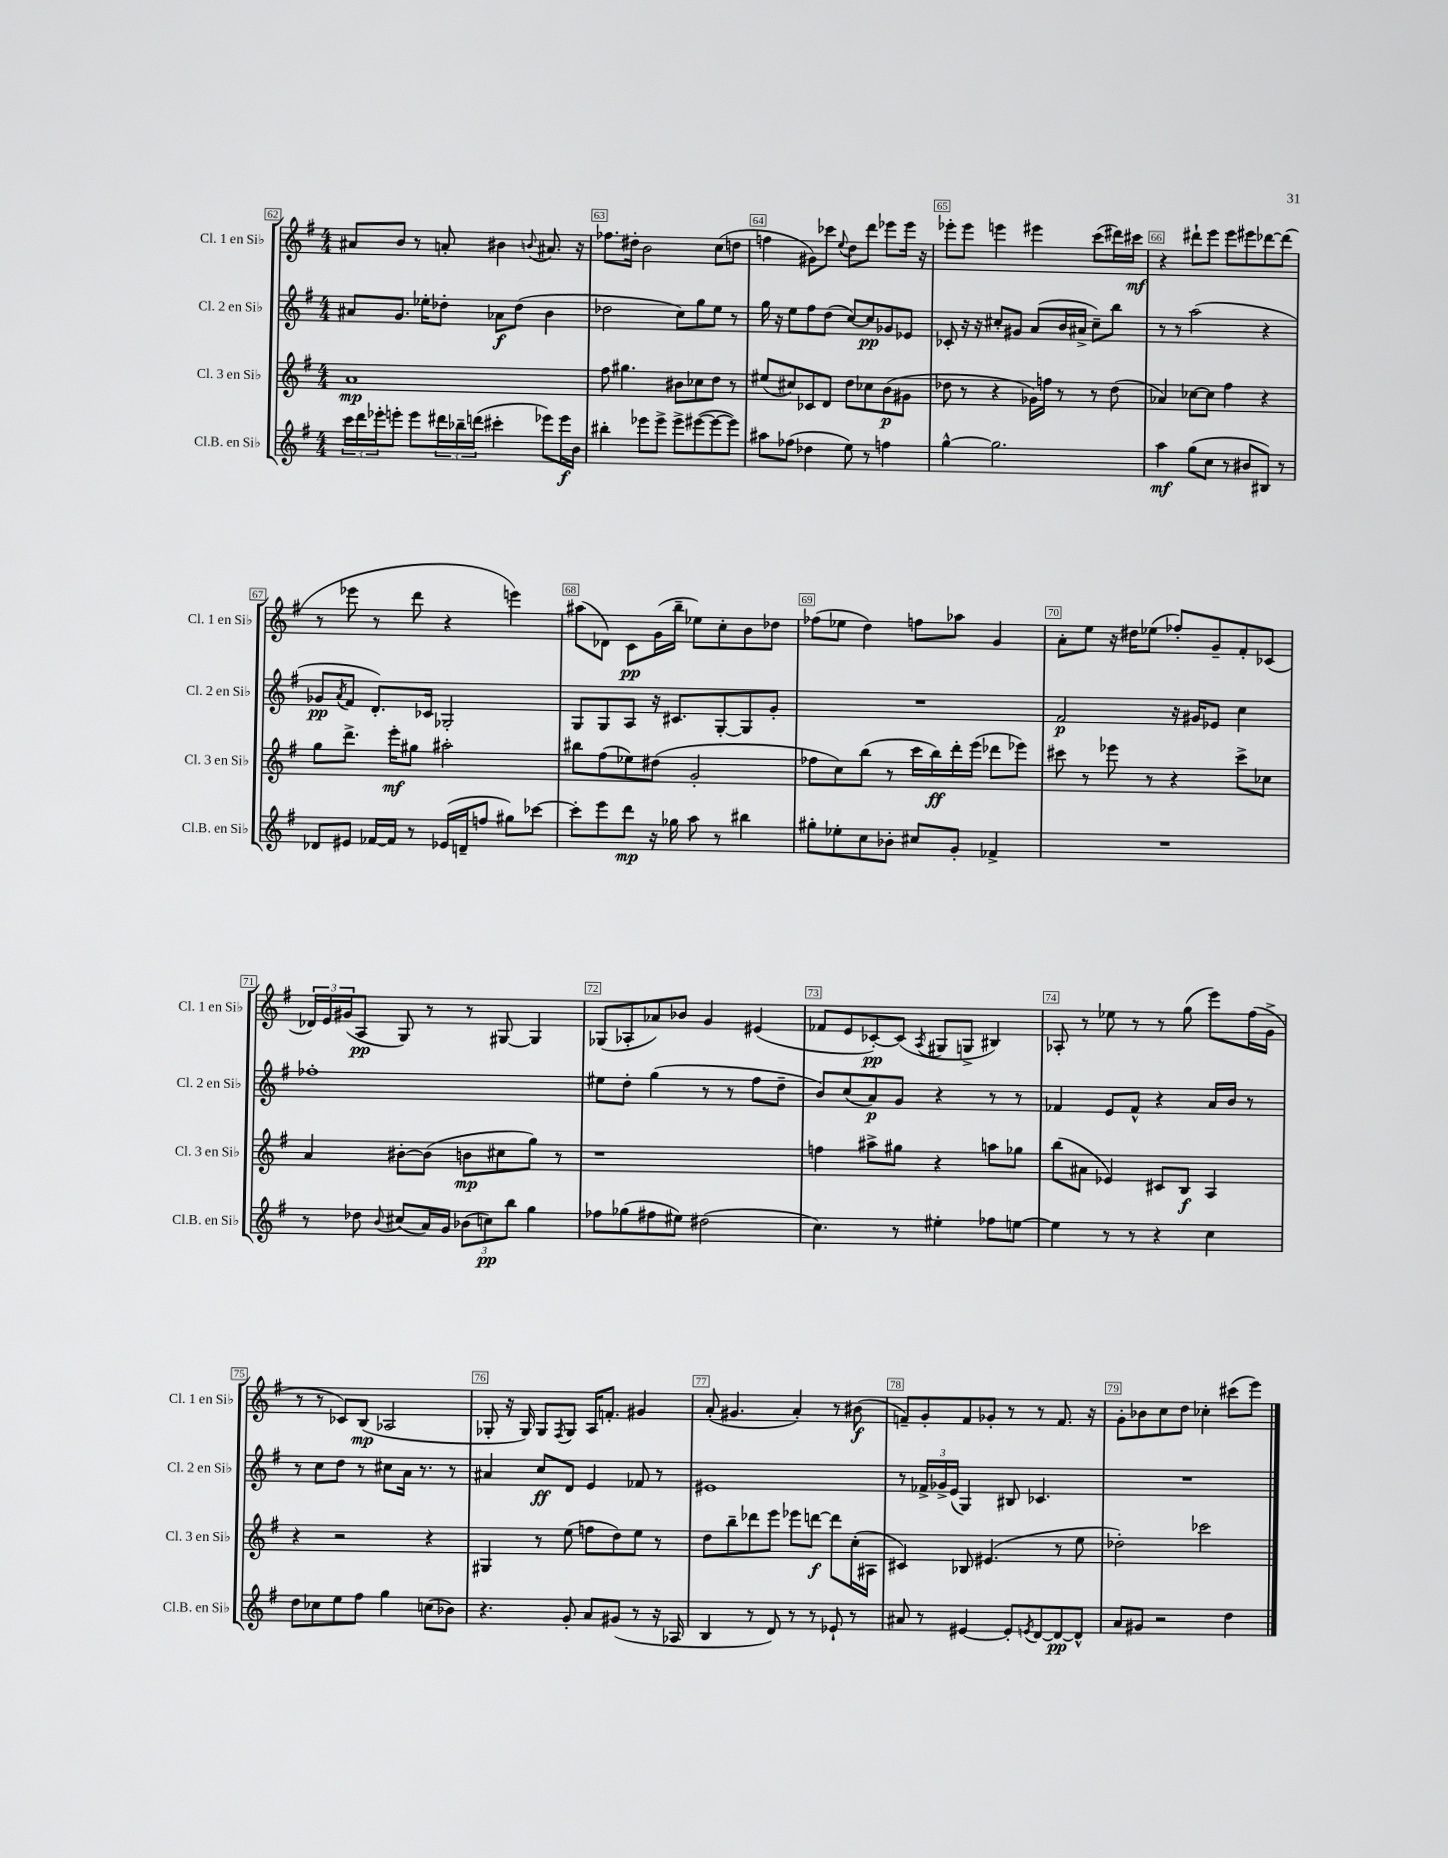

**kern	**dynam	**kern	**dynam	**kern	**dynam	**kern	**dynam
*part4	*part4	*part3	*part3	*part2	*part2	*part1	*part1
*staff4	*staff4	*staff3	*staff3	*staff2	*staff2	*staff1	*staff1
*I"Cl.B. en Si♭	*	*I"Cl. 3 en Si♭	*	*I"Cl. 2 en Si♭	*	*I"Cl. 1 en Si♭	*
*I'Cl.B. en Si♭	*	*I'Cl. 3 en Si♭	*	*I'Cl. 2 en Si♭	*	*I'Cl. 1 en Si♭	*
*clefG2	*	*clefG2	*	*clefG2	*	*clefG2	*
*k[f#]	*	*k[f#]	*	*k[f#]	*	*k[f#]	*
*M4/4	*	*M4/4	*	*M4/4	*	*M4/4	*
=62	=62	=62	=62	=62	=62	=62	=62
24ccc\LL	.	1a	mp	8a#X/L	.	8a#X/L	.
24ddd\	.	.	.	.	.	.	.
24eee-X'\J	.	.	.	.	.	.	.
8eeen'\J	.	.	.	8.g/J	.	8b/J	.
8eee\L	.	.	.	.	.	8r	.
.	.	.	.	16ee-X'\KL	.	.	.
24ddd#X\L	.	.	.	8dd-X'\J	.	8an'/	.
24bb-X~\	.	.	.	.	.	.	.
(24dddn\JJ	.	.	.	.	.	.	.
4ccc#X'\	.	.	.	8a-X\L	f	4b#X\	.
.	.	.	.	(8dd-\J	.	.	.
.	.	.	.	.	.	8qqbn/	.
8eee-X\L)	.	.	.	4b\	.	8.a#X/	.
16eee-\L	f	.	.	.	.	.	.
16b\JJ	.	.	.	.	.	16r	.
=63	=63	=63	=63	=63	=63	=63	=63
4bb#X'\	.	8ff#\	.	2dd-X\	.	8.ff-X\L	.
.	.	4.gg#X\	.	.	.	.	.
.	.	.	.	.	.	16dd#X'\Jk	.
8eee-X\L	.	.	.	.	.	2b\	.
8eee-^\J	.	.	.	.	.	.	.
8eee-^\L	.	8b#X\L	.	8cc\L)	.	.	.
([8eee#X\	.	8cc-X\	.	8gg\	.	.	.
8eee#\_	.	8dd\J	.	8ee\J	.	(8cc\L	.
8eee#\J])	.	8r	.	8r	.	8ddn\J	.
=64	=64	=64	=64	=64	=64	=64	=64
8aa#X\L	.	(8ee#X/L	.	16gg\	.	4ffn\	.
.	.	.	.	16r	.	.	.
(8ff-X\J	.	8cc#X/)	.	8ee\L	.	.	.
4dd-X\	.	8c-X/	.	8ff#\	.	8g#X\L)	.
.	.	8d/J	.	(8dd\J	.	8ccc-X\J	.
.	.	.	.	.	.	8qqee/	.
8ee\)	.	8dd\L	.	[8cc/L)	.	8dd\L	.
8r	.	8cc-X\	.	8cc/]	pp	8ddd\J	.
4ffn\	.	(8b\	p	8g-X/	.	8eee-X\L	.
.	.	8g#X\J	.	8e-X/J	.	16eee-\Jk	.
.	.	.	.	.	.	16r	.
=65	=65	=65	=65	=65	=65	=65	=65
[4gg^^\	.	8dd-X\	.	8c-X'/	.	8eee-X'\L	.
.	.	8r	.	16r	.	8eee-\J	.
.	.	.	.	16r	.	.	.
2.gg\]	.	4r	.	8cc#X'/L	.	4eeen\	.
.	.	.	.	8g#X/J	.	.	.
.	.	16g-X\LL)	.	(8a/L	.	4eee#X\	.
.	.	16ffn\JJ	.	.	.	.	.
.	.	8r	.	16b/L	.	.	.
.	.	.	.	16a#X^/JJ	.	.	.
.	.	8r	.	8cc#~\L)	.	(8ccc\L	.
.	.	(8dd-\	.	8bb\J	.	16ddd#X\L)	.
.	.	.	.	.	.	16ccc#X\JJ	mf
=66	=66	=66	=66	=66	=66	=66	=66
4aa\	mf	4a-X/)	.	8r	.	4r	.
.	.	.	.	8r	.	.	.
(8gg\L	.	[8cc-X\L	.	(2aa\	.	8ddd#X`\L	.
8cc\J	.	8cc-\J]	.	.	.	8eee\J	.
8r	.	4ff#\	.	.	.	8eee\L	.
8b#X/L	.	.	.	.	.	8eee#X\	.
8B#X/J)	.	4r	.	4r	.	[8ddd-X\	.
8r	.	.	.	.	.	(8ddd-\J]	.
!!LO:LB:g=z
=67	=67	=67	=67	=67	=67	=67	=67
8d-X/L	.	8gg\L	.	8g-X/L	pp	8r	.
.	.	.	.	8qa/	.	.	.
8e#X/J	.	8.ddd^\J	.	8f#/J	.	8eee-X\	.
[16f-X/LL	.	.	.	8.d'/L)	.	8r	.
16f-/JJ]	.	16eee'\KL	mf	.	.	.	.
8r	.	8gg#X\J	.	.	.	8ddd\	.
.	.	.	.	16c-X/Jk	.	.	.
(16e-X/LL	.	2aa#X'\	.	2G-X'/	.	4r	.
16dn~/J	.	.	.	.	.	.	.
8ffn/J	.	.	.	.	.	.	.
8gg#X\L)	.	.	.	.	.	4eeen\)	.
[8ccc-X\J	.	.	.	.	.	.	.
=68	=68	=68	=68	=68	=68	=68	=68
8ccc-'\L]	.	8bb#X\L	.	8G/L	.	(8aa#X\L	.
8eee\	.	(8ff#\	.	8G/	.	8d-X\J)	.
8ddd\J	mp	8ee-X\)	.	8A/J	.	8c\L	pp
16r	.	(8dd#X\J	.	16r	.	(16g\L	.
16gg-X\	.	.	.	8.c#X/L	.	16bb~\JJ	.
8aa\	.	2g'/	.	.	.	8ee-X\L)	.
8r	.	.	.	[8G'/	.	8cc'\	.
4bb#X\	.	.	.	8G/]	.	8b\	.
.	.	.	.	8g'/J	.	8dd-X\J	.
=69	=69	=69	=69	=69	=69	=69	=69
8gg#X'\L	.	8ff-X\L	.	1r	.	(8ff-X\L	.
8ee-X'\	.	8cc\)	.	.	.	8ee-X\J	.
8cc\	.	(8bb\J	.	.	.	4dd\)	.
8b-X'\J	.	8r	.	.	.	.	.
8cc#X/L	.	16ccc\LL	.	.	.	8ffn\L	.
.	.	16bb\)	ff	.	.	.	.
8g'/J	.	16ddd'\	.	.	.	8aa-X\J	.
.	.	(16eee\JJ	.	.	.	.	.
4f-X^/	.	8ddd-X\L	.	.	.	4g/	.
.	.	8eee-X\J)	.	.	.	.	.
=70	=70	=70	=70	=70	=70	=70	=70
1r	.	8ccc#X\	.	2f#/	p	8a'\L	.
.	.	8r	.	.	.	8ee\J	.
.	.	8eee-X\	.	.	.	16r	.
.	.	.	.	.	.	16dd#X\KL	.
.	.	8r	.	.	.	(8ee-X\J	.
.	.	4r	.	16r	.	8ff-X'/L)	.
.	.	.	.	16g#X/KL	.	.	.
.	.	.	.	8e-X/J	.	8g~/	.
.	.	8ccc#^\L	.	4cc\	.	8f#'/	.
.	.	8cc-X\J	.	.	.	(8c-X/J	.
!!LO:LB:g=z
=71	=71	=71	=71	=71	=71	=71	=71
8r	.	4a/	.	1ff-X'	.	24d-X/LL)	.
.	.	.	.	.	.	24e/	.
.	.	.	.	.	.	(24g#X/J	.
8dd-X\	.	.	.	.	.	8A/J	pp
8qqb/	.	.	.	.	.	.	.
(8cc#X/L	.	[8b#X'\L	.	.	.	8G/)	.
16a/L)	.	(8b#\J]	.	.	.	8r	.
16g/JJ	.	.	.	.	.	.	.
(12b-X\L	.	8bn\L	mp	.	.	8r	.
12ccn\)	pp	.	.	.	.	.	.
.	.	8cc#X\	.	.	.	[8G#X/	.
12bb\J	.	.	.	.	.	.	.
4gg\	.	8gg\J)	.	.	.	4G#/]	.
.	.	8r	.	.	.	.	.
=72	=72	=72	=72	=72	=72	=72	=72
8ff-X\L	.	1r	.	8ee#X\L	.	(8G-X/L	.
(8gg-X\	.	.	.	8dd'\J	.	8A-X'/	.
8ff#X\	.	.	.	(4gg\	.	8a-X/)	.
8ee#X\J)	.	.	.	.	.	8b-X/J	.
(2dd#X\	.	.	.	8r	.	4g/	.
.	.	.	.	8r	.	.	.
.	.	.	.	8ff#\L	.	(4e#X/	.
.	.	.	.	8dd~\J	.	.	.
=73	=73	=73	=73	=73	=73	=73	=73
4.cc\)	.	4ffn\	.	8b/L)	.	8f-X/L	.
.	.	.	.	(8cc/	.	8e/	.
.	.	8aa#X^\L	.	8a/)	p	[8c-X'/)	pp
8r	.	8gg#X\J	.	8g/J	.	(8c-/J]	.
.	.	.	.	.	.	8qA/	.
4ee#X'\	.	4r	.	4r	.	8G#X/L	.
.	.	.	.	.	.	8Gn^/J	.
8ff-X\L	.	8aan\L	.	8r	.	4B#X/)	.
[8een\J	.	8gg-X\J	.	8r	.	.	.
=74	=74	=74	=74	=74	=74	=74	=74
4ee\]	.	(8bb\L	.	4f-X/	.	8A-X'/	.
.	.	8a#X\J	.	.	.	8r	.
8r	.	4e-X/)	.	8e/L	.	8ee-X\	.
8r	.	.	.	8f-^^/J	.	8r	.
4r	.	8c#X/L	.	4r	.	8r	.
.	.	8B/J	f	.	.	(8gg\	.
4cc\	.	4A/	.	16a/LL	.	8eee\L)	.
.	.	.	.	16b/JJ	.	.	.
.	.	.	.	8r	.	(16ff#\L	.
.	.	.	.	.	.	16g^\JJ	.
!!LO:LB:g=z
=75	=75	=75	=75	=75	=75	=75	=75
8dd\L	.	4r	.	8r	.	8r	.
8cc-X\	.	.	.	8cc\L	.	8r	.
8ee\	.	2r	.	8dd\J	.	8c-X/L)	.
8ff#\J	.	.	.	8r	.	(8B/J	mp
4gg\	.	.	.	8cc#X\L	.	2A-X/	.
.	.	.	.	16a\Jk	.	.	.
.	.	.	.	8.r	.	.	.
(8ccn\L	.	4r	.	.	.	.	.
8b-X\J)	.	.	.	8r	.	.	.
=76	=76	=76	=76	=76	=76	=76	=76
4.r	.	4G#X/	.	4a#X/	.	8G-X'/	.
.	.	.	.	.	.	16r	.
.	.	.	.	.	.	16G-/)	.
.	.	8r	.	8cc/L	ff	8G-/L	.
.	.	.	.	.	.	8qF#/	.
8g'/	.	(8ee\	.	8d/J	.	8G-/J	.
8a/L	.	8ffn\L	.	4e/	.	16A/KL	.
.	.	.	.	.	.	8.fn'/J	.
(8g#X/J	.	8dd\)	.	.	.	.	.
8r	.	8ee\J	.	8f-X/	.	4g#X/	.
16r	.	8r	.	8r	.	.	.
16A-X/	.	.	.	.	.	.	.
=77	=77	=77	=77	=77	=77	=77	=77
4B/	.	8dd\L	.	1e#X	.	(8a'/	.
.	.	8bb~\	.	.	.	4.g#X/	.
8r	.	8ddd-X\	.	.	.	.	.
8d/)	.	8eee\J	.	.	.	.	.
8r	.	8eee-X\L	.	.	.	4a'/)	.
8r	.	[8dddn\J	f	.	.	.	.
8e-X`/	.	8ddd\L]	.	.	.	8r	.
8r	.	(16cc'\L	.	.	.	(8b#X\	f
.	.	16A#X\JJ	.	.	.	.	.
=78	=78	=78	=78	=78	=78	=78	=78
8a#X/	.	4c#X/)	.	8r	.	8fn~/L)	.
8r	.	.	.	24f-X^/LL	.	8g'/	.
.	.	.	.	24g-X^/	.	.	.
.	.	.	.	(24e/JJ	.	.	.
[4e#X/	.	8B-X/	.	4G/)	.	8f/	.
.	.	(4.e#X/	.	.	.	8g-X'/J	.
8e#'/L]	.	.	.	8B#X/	.	8r	.
8qen/	.	.	.	.	.	.	.
[8d/	.	.	.	4.c-X/	.	8r	.
8d/_	pp	8r	.	.	.	8.f/	.
8d^^/J]	.	8ee\	.	.	.	.	.
.	.	.	.	.	.	16r	.
=79	=79	=79	=79	=79	=79	=79	=79
8a/L	.	2dd-X'\)	.	1r	.	8g'\L	.
8g#X/J	.	.	.	.	.	8b-X\	.
2r	.	.	.	.	.	8cc\	.
.	.	.	.	.	.	8dd\J	.
.	.	2ccc-X\	.	.	.	4cc-X'\	.
4dd\	.	.	.	.	.	(8ccc#X\L	.
.	.	.	.	.	.	8eee\J)	.
==	==	==	==	==	==	==	==
*-	*-	*-	*-	*-	*-	*-	*-
